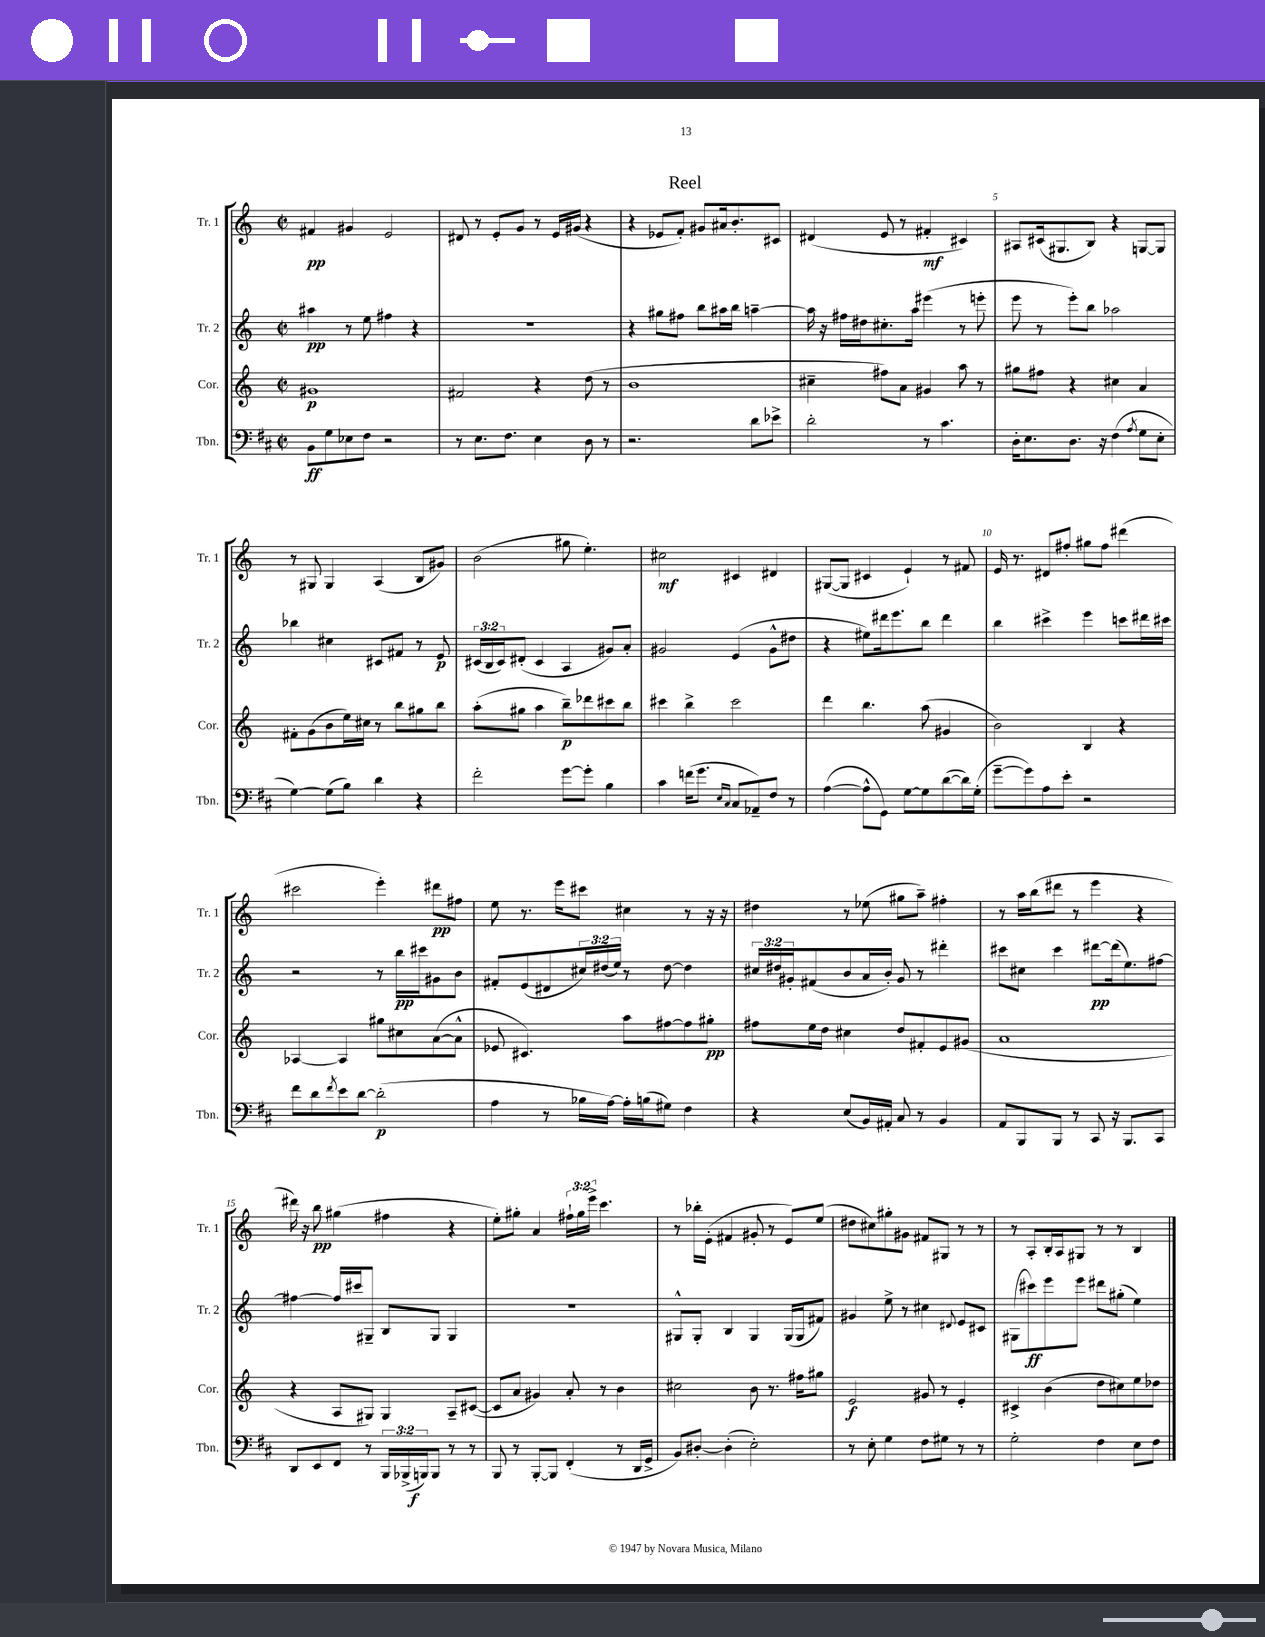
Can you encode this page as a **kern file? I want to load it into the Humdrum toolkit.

**kern	**kern	**kern	**kern
*staff4	*staff3	*staff2	*staff1
*clefF4	*clefG2	*clefG2	*clefG2
*k[f#c#]	*k[]	*k[]	*k[]
*M2/2	*M2/2	*M2/2	*M2/2
*met(c|)	*met(c|)	*met(c|)	*met(c|)
8BB	1g#	4aa#	4f#
8G	.	.	.
8E-	.	8r	4g#
8F#	.	8ee	.
2r	.	4ff#	2e
.	.	4r	.
=	=	=	=
8r	2f#	1r	8d#
8.E	.	.	8r
.	.	.	8e'
8.F#	.	.	.
.	.	.	8g
4E	4r	.	8r
.	.	.	16e
.	.	.	(16g#
8D	(8dd	.	4r
8r	8r	.	.
=	=	=	=
2.r	1b	4r	4r
.	.	8gg#	8e-
.	.	8ff#	8f')
.	.	8bb	8g#
.	.	16aa#	16a#
.	.	16bb	8.b'
8d	.	[4aa~	.
8e-^	.	.	8c#
=	=	=	=
2d'	4cc#~	16aa]	(4d#
.	.	16r	.
.	.	16ff#	.
.	.	16dd#	.
.	8ff#)	8.cc#'	8e
.	8a	.	8r
.	.	16aa	.
8r	4g#	(4eee#	4f#'
4.c#	.	.	.
.	8aa	8r	4c#)
.	8r	8eee'	.
=	=	=	=
16D'	8gg#	8eee	8A#
8.E	.	.	.
.	8ff#	8r	(16c#
.	.	.	8.G#
8.D	4r	8eee')	.
.	.	8bb	8B)
16r	.	.	.
(4F#	4cc#	2aa-	4r
8qA	.	.	.
8G	4a	.	[8G
8E'	.	.	8G]
=	=	=	=
[4G)	8f#'	4bb-	8r
.	(8g	.	8G#
(8G]	8b	4cc#	4G#
8B)	16ee)	.	.
.	16cc#	.	.
4d	8r	8c#	(4A
.	8bb	8f#	.
4r	8gg#	8r	8B
.	8bb	8e	8g#)
=	=	=	=
2f#'	(8aa'	(24c#	(2b
.	.	24B	.
.	.	24c#)	.
.	8gg#	(8d#'	.
.	4aa	4c#	.
[8g	8bb~)	4A	8gg#
8g']	8ddd-	.	4.ee')
4B	8ccc#	8g#)	.
.	8bb	8a'	.
=	=	=	=
4c#	4ccc#	2g#	2cc#
(16f	4bb^	.	.
8.g	.	.	.
16qqE	.	.	.
16qqC#	.	.	.
8C#	2ccc#	(4e	4c#
8AA-~)	.	.	.
8F#	.	8g#^^	4d#
8r	.	8dd#	.
=	=	=	=
([4A	4ddd	4r	([8G#
.	.	.	8G#]
8A^^]	4.bb	8ee#)	4c#
8GG)	.	16ddd#	.
.	.	8.eee	.
[8G	.	.	4e`)
8G]	(8aa	8bb	.
([8d	4g#	4ddd#	8r
16d])	.	.	8f#
(16G'	.	.	.
=	=	=	=
[8g~	2b)	4bb	16e
.	.	.	8.r
8g])	.	.	.
8A	.	4ccc#^	8d#
8e'	.	.	8ff#'
2r	4B	4eee	8gg#
.	.	.	8ff#
.	4r	8ccc	(4ddd#
.	.	16ddd#	.
.	.	16ccc#	.
=	=	=	=
8f#	[4A-	2r	2ccc#
8d	.	.	.
8qf#	.	.	.
8e	4A-]	.	.
[8d	.	.	.
(2d']	8gg#	8r	4eee')
.	8cc#	16bb	.
.	.	16ccc#	.
.	([8a	8g#	8ddd#
.	8a^^]	8b	8ff#
=	=	=	=
4A	8e-	8f#'	8ee
.	4.c#)	(8e	8.r
8r	.	8d#	.
.	.	.	16eee
16B-	.	24cc#)	8ccc#
.	.	(24dd#	.
[16A)	.	.	.
.	.	24ee)	.
16A']	8aa	8r	4cc#
(16B	.	.	.
8G#)	[8ff#	[8dd#	.
4F#	8ff#]	4dd#]	8r
.	8gg#'	.	16r
.	.	.	16r
=	=	=	=
4r	8ff#	24cc#	4dd#
.	.	24dd#	.
.	.	24g#'	.
.	16ee	(8f#	.
.	16dd	.	.
(8E	4cc#	8b	8r
16BB)	.	16a	(8ee-
16AA#'	.	16b')	.
8C#	8dd	8g#	8gg#
8r	8f#'	8r	8aa~)
4BB	8e	4ddd#'	4ff#'
.	(8g#	.	.
=	=	=	=
8AA	1a	8ccc#	8r
8BBB	.	8cc#	16aa
.	.	.	(16bb
8BBB	.	4ccc#	8ddd#
8r	.	.	8r
8CC#	.	[8ddd#	4eee
16r	.	(16ddd#]	.
8.BBB	.	8.ee)	.
.	.	.	4r
8CC#	.	[8ff#	.
=	=	=	=
8DD	4r	4ff#_	16ddd#)
.	.	.	16r
8EE	.	.	8bb
8FF#	8A	16ff#]	(4gg#
.	.	16ccc#	.
8r	8G#)	8G#~	.
24BBB	4G#	8B	4ff#
(24BBB-^	.	.	.
24BBB)	.	.	.
8BBB	.	8G#	.
8r	8A~	4G#	4r
8r	([8c#	.	.
=	=	=	=
8BBB	8c#]	1r	8ee')
8r	8a	.	8gg#'
[8BBB'	4g#)	.	4a
8BBB]	.	.	.
(4FF#'	8a'	.	24ff#`
.	.	.	24gg#
.	.	.	24eee^
.	8r	.	4.ccc
8r	4b	.	.
16DD	.	.	.
16GG^	.	.	.
=	=	=	=
8BB)	2cc#	8G#^^	8r
[8D#'	.	8G#'	16bb-'
.	.	.	(16e'
(4D#']	.	4B	4f#
2E')	8b	4G#	8g#'
.	8.r	.	8r
.	.	(16G#	8e)
.	16ff#	16G#	.
.	8gg#	8f#)	(8ee
=	=	=	=
8r	2e	4g#	8dd#
8E'	.	.	8cc#)
4G	.	8ee^	8gg#'
.	.	8r	8g#
8F#	8g#	4cc#	8f#
8G#	8r	.	8G#
.	.	8qqd#	.
8r	4e'	8e	8r
8r	.	8c#	8r
=	=	=	=
2G'	4c#^	(8G#	8r
.	.	8ccc#)	8A'
.	(4b	8eee	16B'
.	.	.	16A
.	.	8eee	8G#
4F#	8dd	8ddd#	8r
.	8cc#)	(8gg#'	8r
8E	8ee	4ee)	4B
8F#	8dd-	.	.
==	==	==	==
*-	*-	*-	*-
